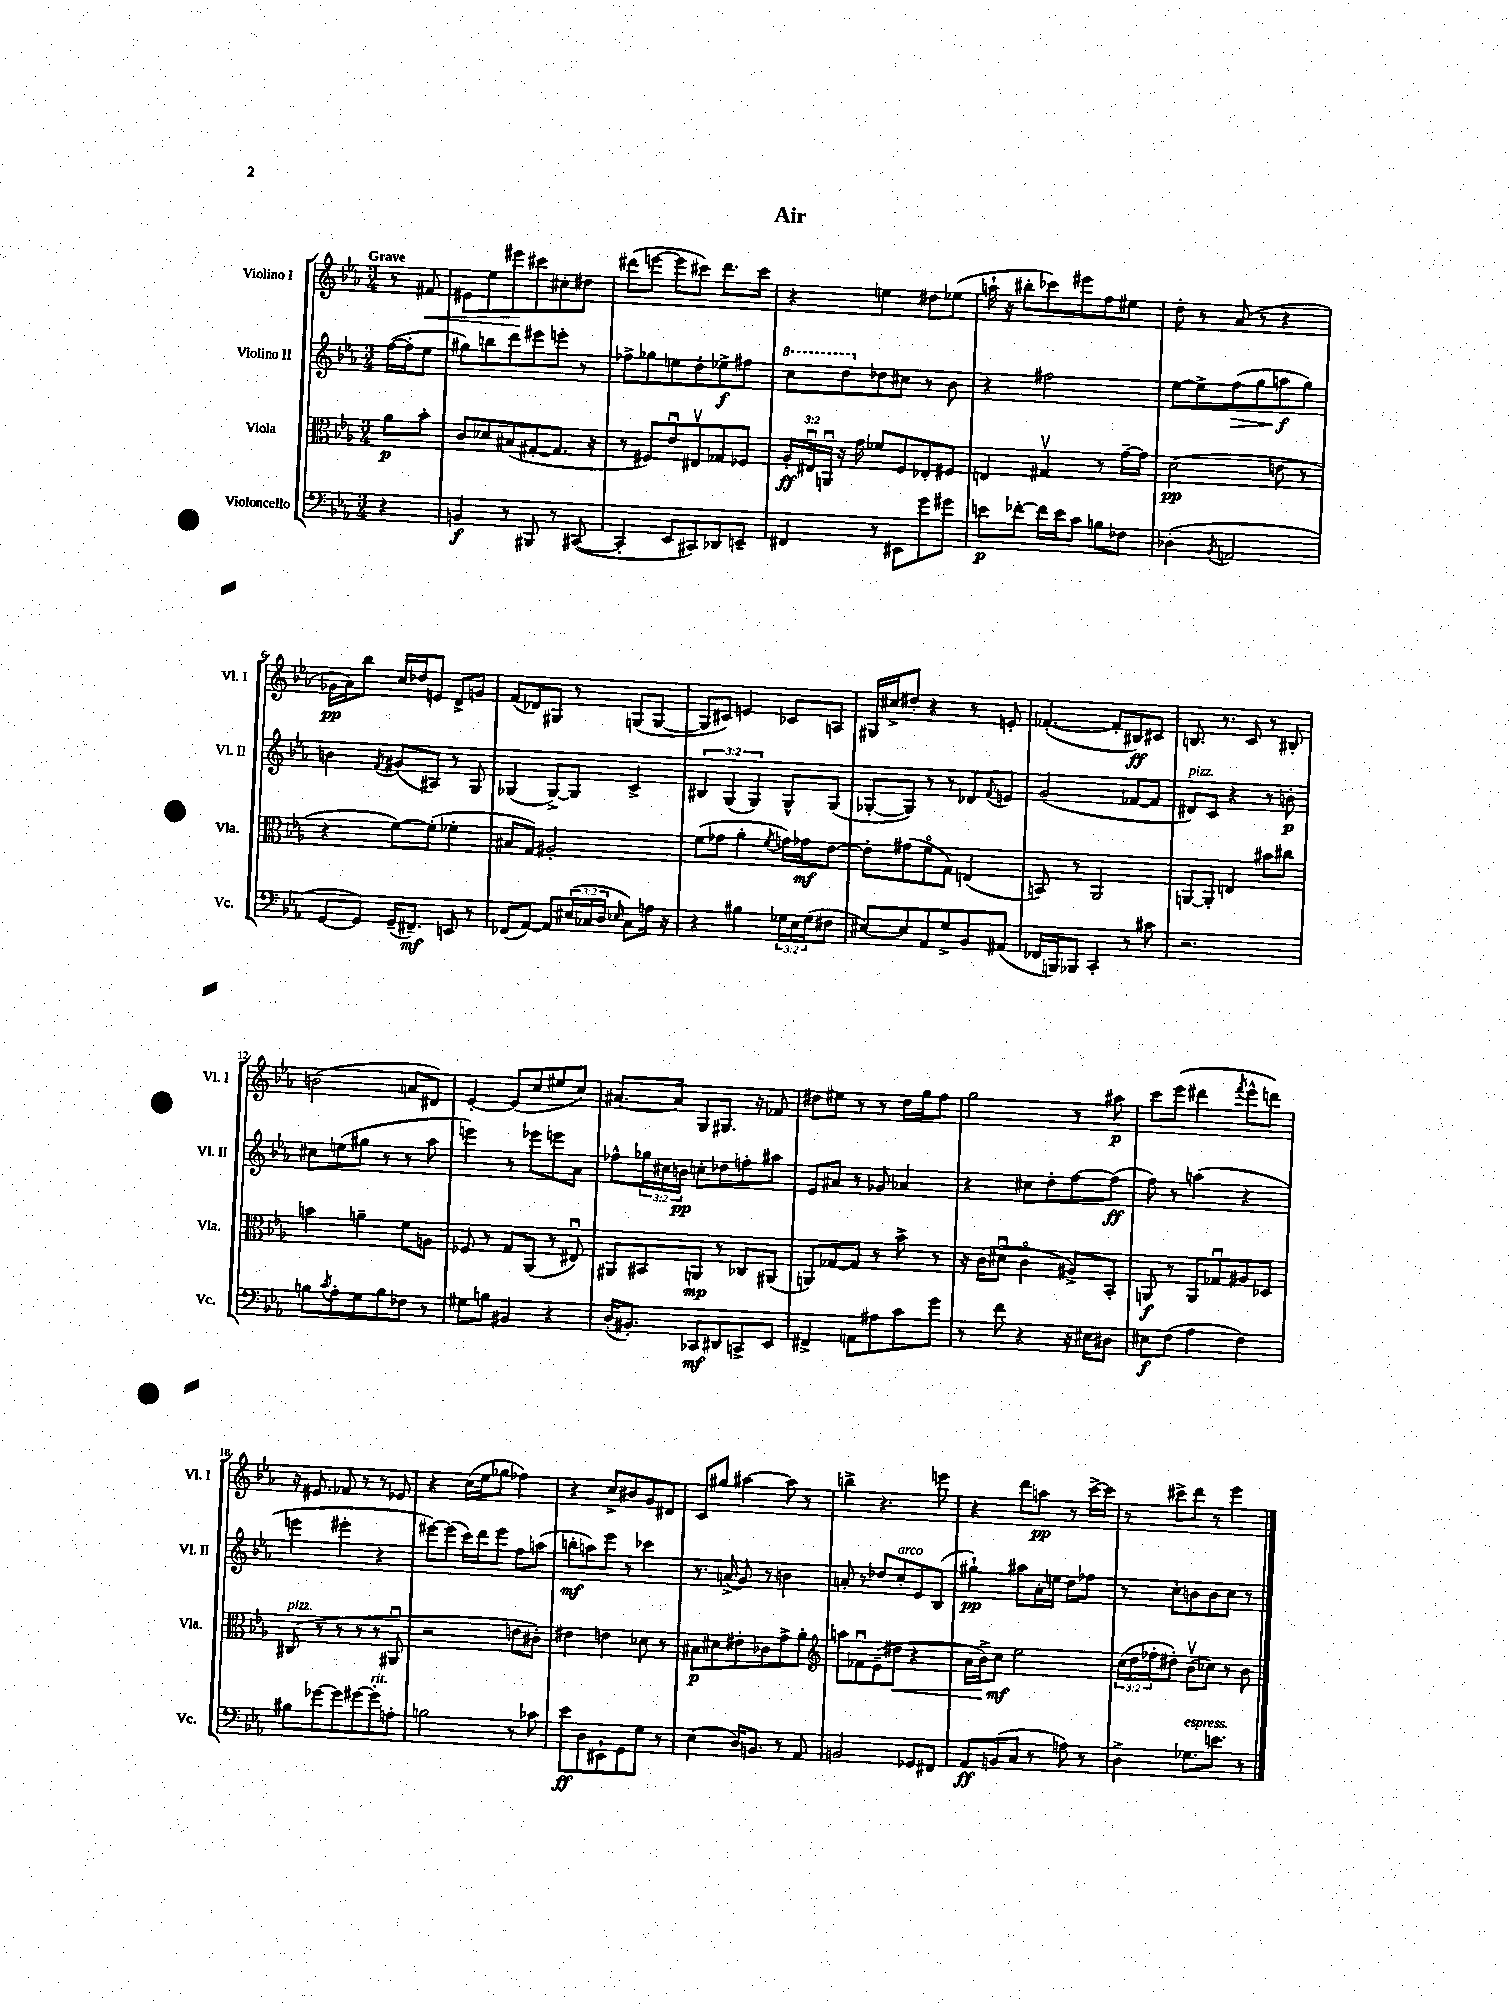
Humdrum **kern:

**kern	**dynam	**kern	**dynam	**kern	**dynam	**kern	**dynam
*part4	*part4	*part3	*part3	*part2	*part2	*part1	*part1
*staff4	*staff4	*staff3	*staff3	*staff2	*staff2	*staff1	*staff1
*I"Violoncello	*	*I"Viola	*	*I"Violino II	*	*I"Violino I	*
*I'Vc.	*	*I'Vla.	*	*I'Vl. II	*	*I'Vl. I	*
*clefF4	*	*clefC3	*	*clefG2	*	*clefG2	*
*k[b-e-a-]	*	*k[b-e-a-]	*	*k[b-e-a-]	*	*k[b-e-a-]	*
*M3/4	*	*M3/4	*	*M3/4	*	*M3/4	*
=	=	=	=	=	=	=	=
!	!	!	!	!	!	!LO:TX:a:B:t=Grave	!
4r	.	8a-\L	p	([16ff\LL	.	8r	.
.	.	.	.	16ff'\J]	.	.	.
!	!	!	!	!	!	!	!LO:HP:b
.	.	8b-'\J	.	8ee-\J	.	8f#X/	<
=1	=1	=1	=1	=1	=1	=1	=1
4BBn/	f	8c/L	.	8gg#X\L)	.	8e#X\L	.
.	.	8d-X/	.	8bbn\	.	8ee-\	.
8r	.	(8B#X/	.	8ddd\	.	8eee#X\	.
8BBB#X/	.	[8G#X'/	.	8eee#X\	.	8ccc#X\	[
8r	.	8.G#/J]	.	8eeen'\J	.	8cc#X'\	.
([8CC#X/	.	.	.	8r	.	8dd#X\J	.
.	.	16r	.	.	.	.	.
=2	=2	=2	=2	=2	=2	=2	=2
4CC#'/]	.	8r	.	8ff-X^\L	.	(8ddd#X\L	.
.	.	8F#X/L)	.	8gg-X\	.	[8eeen\J	.
8EE-/L	.	8e-u/	.	8een\	.	8eee\L]	.
8CC#X/)	.	8E#Xv/	.	8dd'\	.	8ccc#X\J)	.
8DD-X/	.	8G-X/	.	8ee-X^\	f	8.ddd#\L	.
8EEn~/J	.	8F-X/J	.	8ff#X\J	.	.	.
.	.	.	.	.	.	16ccc#\Jk	.
=3	=3	=3	=3	=3	=3	=3	=3
*	*	*	*	*8va	*	*	*
4FF#X/	.	24A-'/LL	ff	8ccc\L	.	4r	.
.	.	24E#Xu/	.	.	.	.	.
.	.	24AAnu/JJ	.	.	.	.	.
.	.	16r	.	8ddd\	.	.	.
.	.	16g\	.	.	.	.	.
*	*	*	*	*X8va	*	*	*
8r	.	8f-X/L	.	8dd-X\	.	4een\	.
8EE#X\L	.	8F/	.	8cc#X\J	.	.	.
8g\	.	8E-X'/	.	8r	.	8dd#X\L	.
8g#X\J	.	8F#X/J	.	8b-\	.	(8ee-X\J	.
=4	=4	=4	=4	=4	=4	=4	=4
8en\L	p	4En/	.	4r	.	16aan`\	.
.	.	.	.	.	.	16r	.
[8f-X'\J	.	.	.	.	.	8bb#X'\L	.
16f-\LL]	.	4G#Xv/	.	2ff#X\	.	8ccc-X\)	.
16e\J	.	.	.	.	.	.	.
8c\J	.	.	.	.	.	8eee#X\	.
8Bn\L	.	8r	.	.	.	8ff\	.
8F-X\J	.	[16g~\LL	.	.	.	8ee#X\J	.
.	.	16g\JJ]	.	.	.	.	.
=5	=5	=5	=5	=5	=5	=5	=5
(4D-X'\	.	(2d\	pp	[8ee-\L	.	8dd'\	.
.	.	.	.	8ee-^\]	.	8r	.
8qBB-/	.	.	.	.	.	.	.
!	!	!	!	!	!LO:HP:b	!	!
2AAn/	.	.	.	(8ff\	>	(8a-/	.
.	.	.	.	8gg\	.	8r	.
.	.	8en\	.	8aan\	f	4r	.
.	.	8r	.	8gg\J)	]	.	.
!!LO:LB:g=z
=6	=6	=6	=6	=6	=6	=6	=6
[8GG/L	.	4r	.	4bn\	.	16g-X\LL	pp
.	.	.	.	.	.	16a-\J)	.
8GG/J])	.	.	.	.	.	8bb-\J	.
.	.	.	.	8qf/	.	.	.
(16GG~/KL	.	[8f\L)	.	(8g#X/L	.	16cc/LL	.
8.FF#X~/J)	mf	.	.	.	.	16dd-X/J	.
.	.	(8f'\J]	.	8A#X/J)	.	8en/J	.
8EEn/	.	4f-X'\	.	8r	.	8d^/L	.
8r	.	.	.	8G/	.	8gn/J	.
=7	=7	=7	=7	=7	=7	=7	=7
(8FF-X/L	.	8B#X/L	.	(4G-X/	.	(8f/L	.
[8AA-/J)	.	8G/J)	.	.	.	8d-X/)	.
8AA-/L]	.	2A#X'/	.	[8G-^/L)	.	8G#X/J	.
(24E#X/L	.	.	.	8G-/J]	.	8r	.
24C-X/	.	.	.	.	.	.	.
24D/JJ	.	.	.	.	.	.	.
16qqE-X/	.	.	.	.	.	.	.
8C-\L)	.	.	.	4c^/	.	(8Gn/L	.
16An\Jk	.	.	.	.	.	[8G/J	.
16r	.	.	.	.	.	.	.
=8	=8	=8	=8	=8	=8	=8	=8
4r	.	(8f\L	.	6B#X/	.	8G/L]	.
.	.	8g-X\J	.	.	.	8c#X/J)	.
.	.	.	.	(6G/	.	.	.
4B#X\	.	4a-'\	.	.	.	4en/	.
.	.	.	.	6G/)	.	.	.
.	.	8qf/	.	.	.	.	.
24G-X\LL	.	16gn\LL)	.	8G^^/L	.	8c-X/L	.
24E-\	.	.	.	.	.	.	.
.	.	16g-X\J	mf	.	.	.	.
(24G-\J	.	.	.	.	.	.	.
8F#X\J	.	[8e-\J	.	(8G/J	.	8An/J	.
=9	=9	=9	=9	=9	=9	=9	=9
[8E#X/L)	.	8e-'\L]	.	[8G-X'/L	.	16G#X/LL	.
.	.	.	.	.	.	16cc#X^/J	.
8E#/]	.	(8g#X\	.	8G-/J])	.	8dd#X'/J	.
8AA-/	.	8f\	.	8r	.	4r	.
8G^/	.	8G\J)	.	8r	.	.	.
8BB-/	.	(4En/	.	8d-X/L	.	8r	.
.	.	.	.	8qqf/	.	.	.
(8AA#X/J	.	.	.	8en/J	.	8en'/	.
=10	=10	=10	=10	=10	=10	=10	=10
16FF-X/LL	.	8BBn/)	.	(2g/	.	([4.f-X'/	.
16BBBn/J)	.	.	.	.	.	.	.
8BBB-X/J	.	8r	.	.	.	.	.
4CC'/	.	2AA-/	.	.	.	.	.
.	.	.	.	.	.	8f-'/L]	.
8r	.	.	.	[8f-X/L	.	8B#X/)	ff
8c#X\	.	.	.	8f-/J]	.	8c#X/J	.
=11	=11	=11	=11	=11	=11	=11	=11
!	!	!	!	!LO:TX:a:i:t=pizz.	!	!	!
2.r	.	[8AAn/L	.	8d#X/L)	.	8.Bn/	.
.	.	8AA'/J]	.	8c/J	.	.	.
.	.	.	.	.	.	8.r	.
.	.	4En/	.	4r	.	.	.
.	.	.	.	.	.	8c/	.
.	.	8b#X\L	.	8r	.	8r	.
.	.	8cc#X\J	.	8bn'\	p	8B#X'/	.
!!LO:LB:g=z
=12	=12	=12	=12	=12	=12	=12	=12
8Bn\L	.	4bn\	.	8cc#X\L	.	(2bn\	.
8qc/	.	.	.	.	.	.	.
8A-'\	.	.	.	(8een\	.	.	.
8G\	.	4an~\	.	8gg#X\J	.	.	.
8B\	.	.	.	8r	.	.	.
8F-X\J	.	8f\L	.	8r	.	8an/L	.
8r	.	8An\J	.	8aa-\	.	8d#X/J)	.
=13	=13	=13	=13	=13	=13	=13	=13
8G#X\L	.	8F-X/	.	4eeen\)	.	[4e-'/	.
8Bn\J	.	8r	.	.	.	.	.
4BB#X/	.	8G/L	.	8r	.	(8e-/L]	.
.	.	(8AA-/J	.	8eee-X\L	.	8cc/	.
4r	.	8r	.	8eeen\	.	8ee#X/	.
.	.	8E#Xu/)	.	8a-\J	.	8cc/J)	.
=14	=14	=14	=14	=14	=14	=14	=14
(16D'/KL	.	8AA#X/L	.	8ff-X^^\L	.	[8.a#X/L	.
8.BB#X'/J)	.	.	.	.	.	.	.
.	.	8BB#X/	.	24gg-X\L	.	.	.
.	.	.	.	24cc#X\	.	.	.
.	.	.	.	.	.	16a#/Jk]	.
.	.	.	.	24bn\JJ	pp	.	.
8CC-X/L	mf	8AAn/J	mp	8ccn'\L	.	8G/L	.
8DD#X/	.	8r	.	8dd-X\	.	8.G#X/J	.
8CCn^/	.	8C-X/L	.	8ffn'\	.	.	.
.	.	.	.	.	.	16r	.
8EE-/J	.	(8AA#X/J	.	8aa#X\J	.	8f-X/	.
=15	=15	=15	=15	=15	=15	=15	=15
4FF#X^/	.	8AAn/L)	.	8e-/L	.	8dd#X\L	.
.	.	[8G-X/	.	8a#X/J	.	8ee#X\J	.
8AAn\L	.	8G-/J]	.	8r	.	8r	.
8A#X\	.	8r	.	8g-X/	.	8r	.
8c\	.	8b-^\	.	4a-X/	.	16dd#\LL	.
.	.	.	.	.	.	16gg\J	.
8g\J	.	8r	.	.	.	8ff\J	.
=16	=16	=16	=16	=16	=16	=16	=16
8r	.	16r	.	4r	.	2gg\	.
.	.	(16c\KL	.	.	.	.	.
8f\	.	8d#Xu\J	.	.	.	.	.
4r	.	4c\	.	8cc#X\L	.	.	.
.	.	.	.	8dd'\	.	.	.
16r	.	8A#X^/L)	.	[8ff\	.	8r	.
16E#X\KL	.	.	.	.	.	.	.
8D#X\J	.	8BB-'/J	.	(8ff\J]	ff	8aa#X\	p
=17	=17	=17	=17	=17	=17	=17	=17
8E#X\L	f	8AAn/	f	8ff\)	.	8ccc\L	.
(8F\J	.	8r	.	8r	.	(8eee-\J	.
4A-\	.	8AA/L	.	(4aan\	.	4ddd#X\	.
.	.	8G-Xu/	.	.	.	.	.
.	.	.	.	.	.	8qfff/	.
4F\)	.	8A#X/	.	4r	.	8eee-^^\L	.
.	.	8D-X/J	.	.	.	8dddn\J)	.
!!LO:LB:g=z
=18	=18	=18	=18	=18	=18	=18	=18
!	!	!LO:TX:a:i:t=pizz.	!	!	!	!	!
8B#X\L	.	(8C#X/	.	4eeen\	.	16r	.
.	.	.	.	.	.	8.e#X/	.
[8g-X\	.	8r	.	.	.	.	.
8g-\]	.	8r	.	4eee#X'\	.	8f-X/	.
[8g#X\	.	8r	.	.	.	8r	.
!LO:TX:a:i:t=rit.	!	!	!	!	!	!	!
8g#'\]	.	8r	.	4r	.	8r	.
8An'\J	.	8AA#Xu/	.	.	.	8e-X/	.
=19	=19	=19	=19	=19	=19	=19	=19
2Bn\	.	2r	.	[8eee#X\L)	.	4r	.
.	.	.	.	(8eee#\J]	.	.	.
.	.	.	.	16ccc\LL)	.	(16cc\LL	.
.	.	.	.	16ddd\J	.	16ee-\J	.
.	.	.	.	8eee#\J	.	8gg-X\J	.
8r	.	8en\L	.	8ff\L	.	4ff-X\)	.
8c-X\	.	8c#X'\J)	.	(8aan\J	.	.	.
=20	=20	=20	=20	=20	=20	=20	=20
8e-\L	ff	4e#X\	.	8bbn'\L	mf	4r	.
8D\	.	.	.	8aan\)	.	.	.
8EE#X`\	.	4en\	.	8eee-\J	.	8cc^/L	.
8GG\	.	.	.	8r	.	8b#X/	.
8G\J	.	8d-X\	.	4ccc-X\	.	8g/	.
8r	.	8r	.	.	.	8d#X/J	.
=21	=21	=21	=21	=21	=21	=21	=21
(4E-\	.	8B#X\L	p	8.r	.	8c/L	.
.	.	8d#X\	.	.	.	8gg#X/J	.
.	.	.	.	(16an^/	.	.	.
16D/KL)	.	8e#X'\	.	8g/)	.	[4aa#X\	.
8.BBn/J	.	.	.	.	.	.	.
.	.	8c-X\	.	8r	.	.	.
8r	.	8g^\	.	4bn\	.	8aa#\]	.
8AA-/	.	8a-'\J	.	.	.	8r	.
=22	=22	=22	=22	=22	=22	=22	=22
*	*	*clefG2	*	*	*	*	*
2BBn/	.	8aan\L	.	8an'/	.	4bbn^\	.
.	.	8f-Xu\	.	8r	.	.	.
.	.	(8e-~\	.	8dd-X/L	.	4.r	.
!	!	!	!	!LO:TX:a:i:t=arco	!	!	!
!	!	!	!LO:HP:b	!	!	!	!
.	.	8dd#X\J	<	8cc'/	.	.	.
8GG-X/L	.	4r	.	8e-/	.	.	.
8FF#X/J	.	.	.	(8B-/J	.	8eeen\	.
=23	=23	=23	=23	=23	=23	=23	=23
8AA-/L	ff	16a-\LL	.	4gg#X`\)	pp	4r	.
.	.	16b-^\J)	.	.	.	.	.
(8BBn/	.	8cc\J	mf	.	.	.	.
8C/J	.	2ee-\	[	8aa#X\L	.	8ddd\L	.
8r	.	.	.	16a-'\L	.	8aan\J	pp
.	.	.	.	16een\JJ	.	.	.
8An\)	.	.	.	8dd\L	.	8r	.
8r	.	.	.	8ff-X\J	.	[16ccc^\LL	.
.	.	.	.	.	.	16ccc\JJ]	.
=24	=24	=24	=24	=24	=24	=24	=24
4D^\	.	(24cc\LL	.	8r	.	8r	.
.	.	24dd\	.	.	.	.	.
.	.	24ff-X'\J	.	.	.	.	.
.	.	8dd#X'\J)	.	8cc'\L	.	8ccc#X^\L	.
!LO:TX:a:i:t=espress.	!	!	!	!	!	!	!
8.G-X\L	.	(8b-v\L	.	8bn\	.	8ddd\J	.
.	.	8cc-X\J)	.	8b\	.	8r	.
8.en\J	.	.	.	.	.	.	.
.	.	8r	.	8cc\J	.	4eee-\	.
8r	.	8b-\	.	8r	.	.	.
==	==	==	==	==	==	==	==
*-	*-	*-	*-	*-	*-	*-	*-
